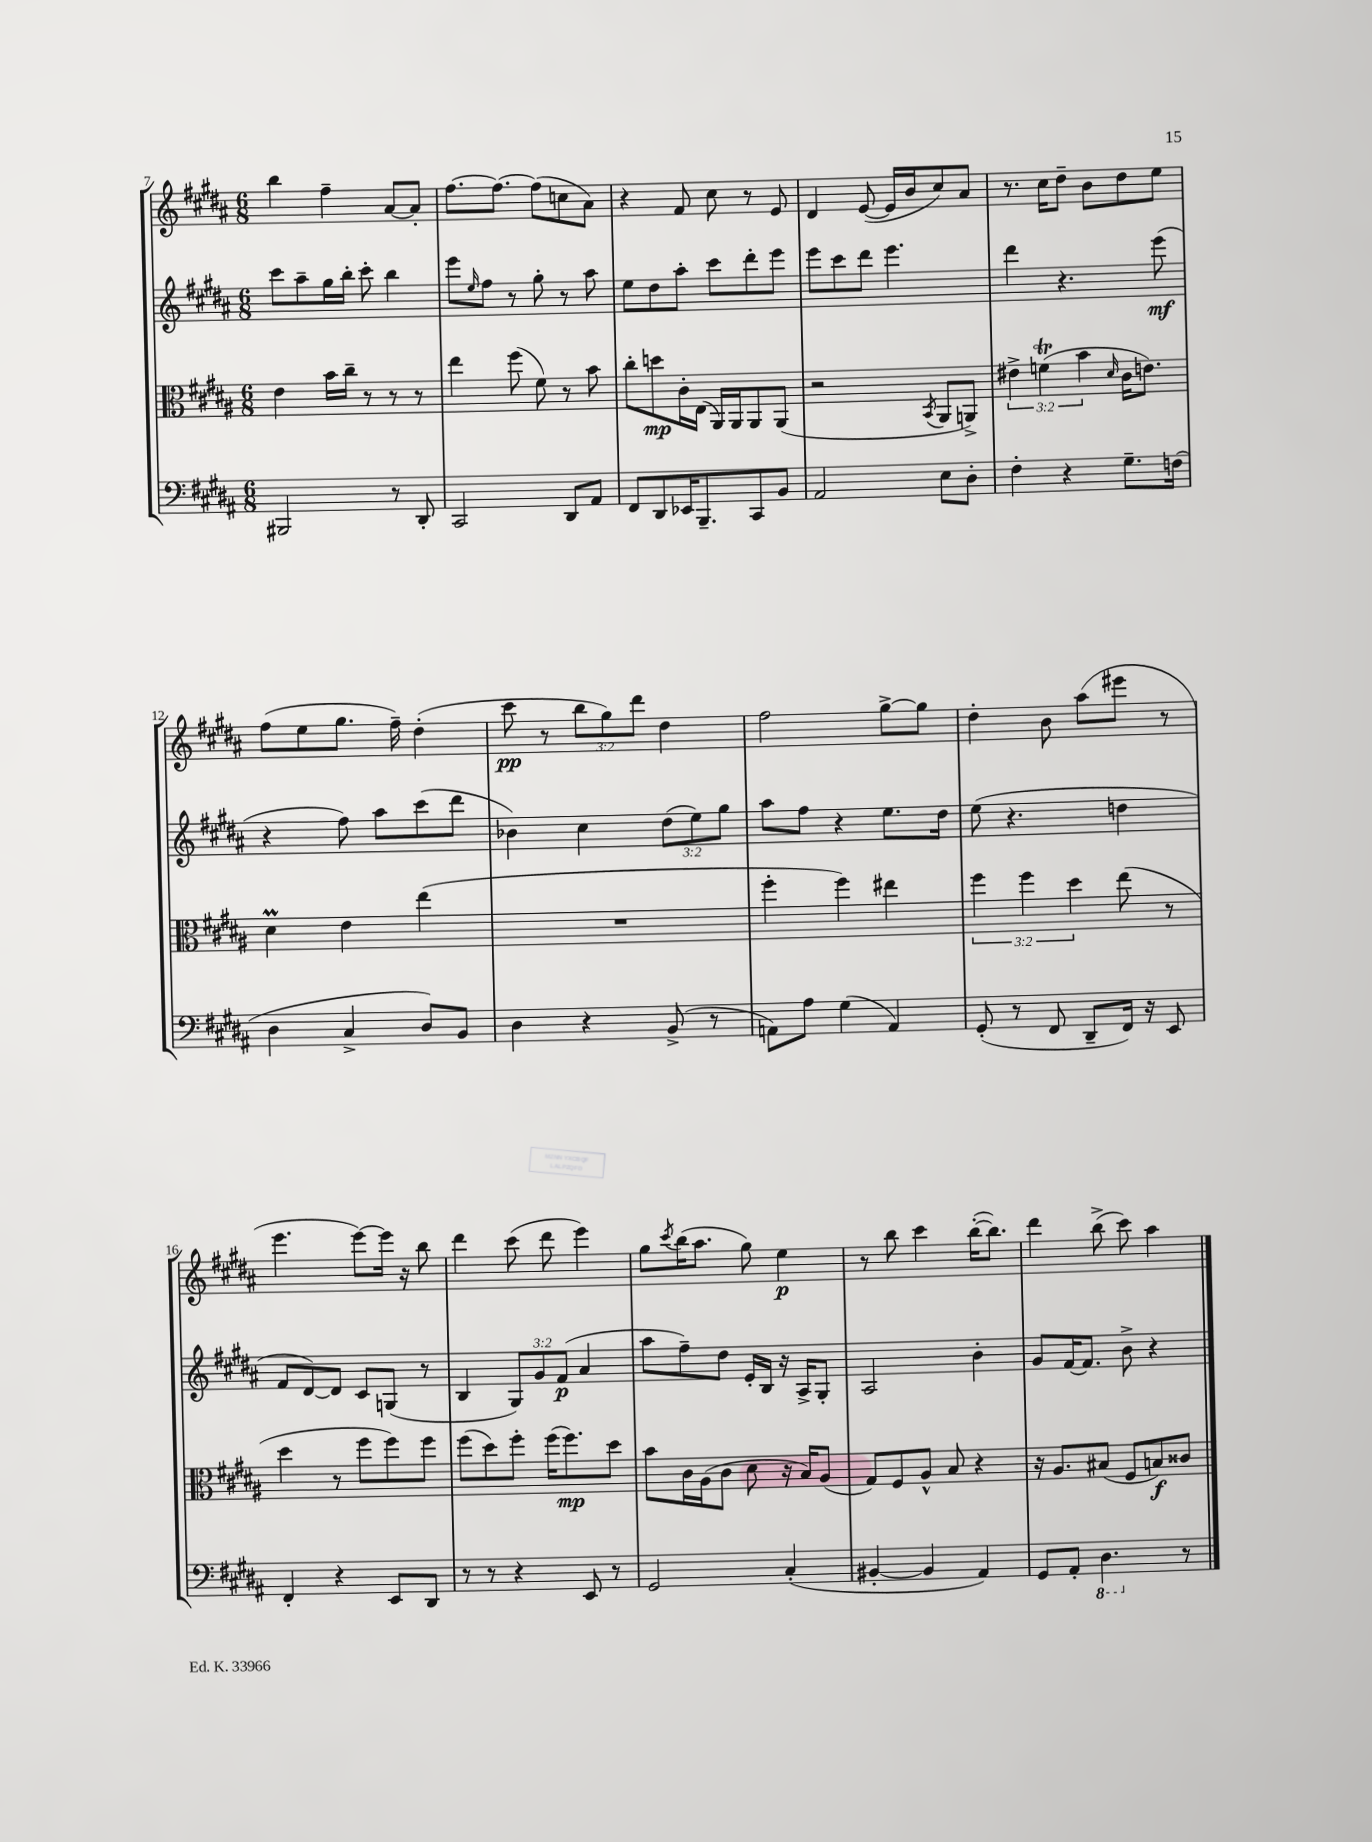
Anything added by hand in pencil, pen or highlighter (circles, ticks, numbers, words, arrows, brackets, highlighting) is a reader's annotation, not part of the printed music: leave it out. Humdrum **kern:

**kern	**kern	**dynam	**kern	**dynam	**kern	**dynam
*part4	*part3	*part3	*part2	*part2	*part1	*part1
*staff4	*staff3	*staff3	*staff2	*staff2	*staff1	*staff1
*clefF4	*clefC3	*	*clefG2	*	*clefG2	*
*k[f#c#g#d#a#]	*k[f#c#g#d#a#]	*	*k[f#c#g#d#a#]	*	*k[f#c#g#d#a#]	*
*M6/8	*M6/8	*	*M6/8	*	*M6/8	*
=7	=7	=7	=7	=7	=7	=7
2BBB#X/	4e\	.	8ccc#\L	.	4bb\	.
.	.	.	8aa#~\	.	.	.
.	16b\LL	.	16gg#\L	.	4ff#~\	.
.	16cc#~\JJ	.	16bb'\JJ	.	.	.
.	8r	.	8ccc#'\	.	.	.
8r	8r	.	4bb\	.	[8a#/L	.
8DD#'/	8r	.	.	.	8a#'/J]	.
=8	=8	=8	=8	=8	=8	=8
2CC#/	4ee\	.	8eee\L	.	[8.ff#\L	.
.	.	.	16qqee/	.	.	.
.	.	.	8ff#\J	.	.	.
.	.	.	.	.	8.ff#\J_	.
.	(8ff#\	.	8r	.	.	.
.	8f#\)	.	8gg#'\	.	(8ff#\L]	.
8DD#/L	8r	.	8r	.	8ccn\	.
8AA#/J	8b\	.	8aa#\	.	8a#\J)	.
=9	=9	=9	=9	=9	=9	=9
8FF#/L	8cc#'\L	.	8ee\L	.	4r	.
8DD#/	8ddn\	mp	8dd#\	.	.	.
16EE-X/K	16c#'\L	.	8aa#'\J	.	8f#/	.
8.BBB~/	(16E\JJ	.	.	.	.	.
.	16AA#/LL)	.	8ccc#\L	.	8cc#\	.
.	16AA#/J	.	.	.	.	.
8CC#/	8AA#/	.	8ddd#'\	.	8r	.
8BB/J	(8AA#/J	.	8eee\J	.	8e/	.
=10	=10	=10	=10	=10	=10	=10
2AA#/	2r	.	8eee\L	.	4d#/	.
.	.	.	8ccc#\	.	.	.
.	.	.	8ddd#\J	.	([8e/	.
.	.	.	4.eee\	.	16e/LL]	.
.	.	.	.	.	16b/J	.
.	8qBB/	.	.	.	.	.
8E\L	8AA#/L	.	.	.	8cc#/)	.
8D#'\J	8AAn^/J)	.	.	.	8a#/J	.
=11	=11	=11	=11	=11	=11	=11
4F#'\	6e#X^\	.	4ddd#\	.	8.r	.
.	(6fnT\	.	.	.	.	.
.	.	.	.	.	16cc#\KL	.
4r	.	.	4.r	.	8dd#~\J	.
.	6b\	.	.	.	.	.
.	.	.	.	.	8b\L	.
.	16qqd#/	.	.	.	.	.
8.G#~\L	16c#\KL	.	.	.	8dd#\	.
.	8.en\J)	.	.	.	.	.
.	.	.	(8eee\	mf	8ee\J	.
(16Fn\Jk	.	.	.	.	.	.
!!LO:LB:g=z
=12	=12	=12	=12	=12	=12	=12
4D#\	4d#m\	.	4r	.	(8ff#\L	.
.	.	.	.	.	8ee\	.
4C#^/	4e\	.	8ff#\)	.	8.gg#\J	.
.	.	.	8aa#\L	.	.	.
.	.	.	.	.	16ff#~\)	.
8D#/L)	(4ee\	.	(8ccc#\	.	(4dd#'\	.
8BB/J	.	.	8ddd#\J	.	.	.
=13	=13	=13	=13	=13	=13	=13
4D#\	2.r	.	4b-X\)	.	8ccc#\	pp
.	.	.	.	.	8r	.
4r	.	.	4cc#\	.	12bb\L	.
.	.	.	.	.	12gg#\)	.
.	.	.	.	.	12ddd#\J	.
(8BB^/	.	.	(12dd#\L	.	4dd#\	.
.	.	.	12ee\)	.	.	.
8r	.	.	.	.	.	.
.	.	.	12gg#\J	.	.	.
=14	=14	=14	=14	=14	=14	=14
8AAn\L)	4ff#'\	.	8aa#\L	.	2ff#\	.
8A#\J	.	.	8ff#\J	.	.	.
(4G#\	4ff#\)	.	4r	.	.	.
4AA/)	4ee#X\	.	8.ee\L	.	[8gg#^\L	.
.	.	.	.	.	8gg#\J]	.
.	.	.	16dd#\Jk	.	.	.
=15	=15	=15	=15	=15	=15	=15
(8GG#'/	6ff#\	.	(8ee\	.	4dd#'\	.
8r	.	.	4.r	.	.	.
.	6ff#\	.	.	.	.	.
8FF#/	.	.	.	.	8b\	.
.	6dd#\	.	.	.	.	.
8DD#~/L	.	.	.	.	(8aa#\L	.
16FF#/Jk)	(8ee\	.	4ddn\	.	8eee#X\J	.
16r	.	.	.	.	.	.
8EE/	8r	.	.	.	8r	.
!!LO:LB:g=z
=16	=16	=16	=16	=16	=16	=16
4FF#'/	4dd#\	.	8f#/L	.	4.eee\	.
.	.	.	[8d#/)	.	.	.
4r	8r	.	8d#/J]	.	.	.
.	8ff#\L	.	8c#/L	.	[8eee\L)	.
8EE/L	8ff#\)	.	(8Gn/J	.	16eee\Jk]	.
.	.	.	.	.	16r	.
8DD#/J	8ff#\J	.	8r	.	8bb\	.
=17	=17	=17	=17	=17	=17	=17
8r	(8ff#\L	.	4B/	.	4ddd#\	.
8r	8dd#\)	.	.	.	.	.
4r	8ff#'\J	.	12G#/L)	.	(8ccc#\	.
.	.	.	12g#/	.	.	.
.	(16ff#\KL	.	.	.	8ddd#\	.
.	.	.	(12f#/J	p	.	.
.	8.ff#\)	mp	.	.	.	.
8EE/	.	.	4a#/	.	4eee\)	.
8r	8dd#\J	.	.	.	.	.
=18	=18	=18	=18	=18	=18	=18
2GG#/	8b\L	.	8aa#\L	.	8gg#\L	.
.	.	.	.	.	8qccc#/	.
.	16c#\L	.	8ff#~\)	.	(16bb\K	.
.	(16A#\J	.	.	.	8.aa#\J	.
.	8c#\J	.	8dd#\J	.	.	.
.	8d#\	.	16e'/LL	.	8gg#\)	.
.	.	.	16B/JJ	.	.	.
(4C#'/	16r	.	16r	.	4ee\	p
.	16B/KL)	.	16A#^/KL	.	.	.
.	(8A#/J	.	8G#'/J	.	.	.
=19	=19	=19	=19	=19	=19	=19
[4BB#X'/	8G#/L)	.	2A#/	.	8r	.
.	8F#/	.	.	.	8bb\	.
4BB#/]	8A#^^/J	.	.	.	4ccc#\	.
.	8B/	.	.	.	.	.
4AA#/)	4r	.	4b'\	.	([16bb'\KL	.
.	.	.	.	.	8.bb\J])	.
=20	=20	=20	=20	=20	=20	=20
8GG#/L	16r	.	8g#/L	.	4ddd#\	.
.	8.A#/L	.	.	.	.	.
8AA#'/J	.	.	[16f#/K	.	.	.
.	.	.	8.f#/J]	.	.	.
*8ba	*	*	*	*	*	*
4.DD#\	(8B#X/J	.	.	.	(8bb^\	.
.	8F#/L	.	8b^\	.	8ccc#\)	.
.	8Bn/)	f	4r	.	4aa#\	.
*X8ba	*	*	*	*	*	*
8r	8c##X/J	.	.	.	.	.
==	==	==	==	==	==	==
*-	*-	*-	*-	*-	*-	*-
